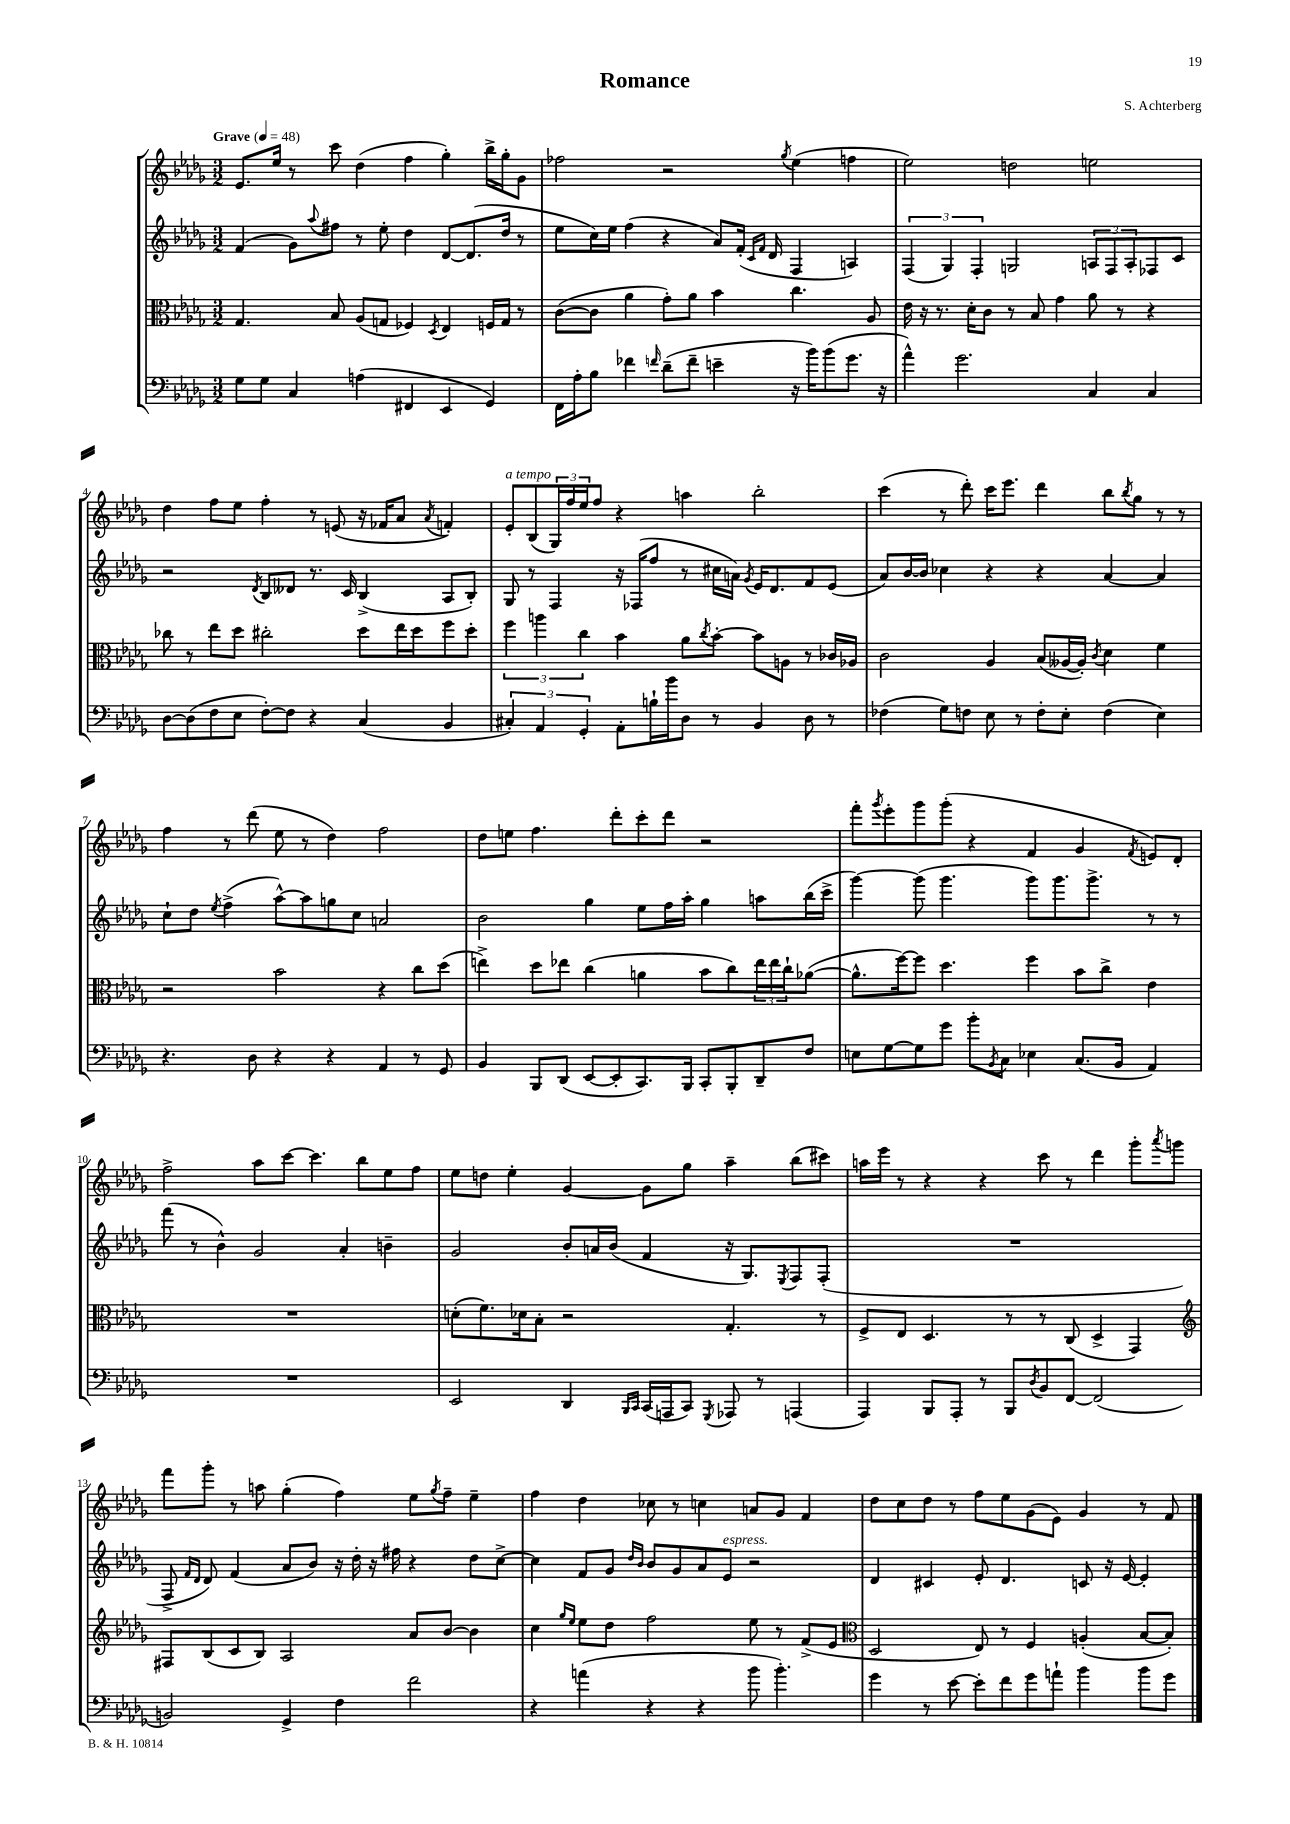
\header { title = "Romance" composer = "S. Achterberg" }
<<
\new StaffGroup <<
\new Staff = "s0" {
    \clef treble \key des \major \numericTimeSignature \time 3/2 \tempo "Grave" 4 = 48
    ees'8. ees''16 r8 c'''8 des''4( f''4 ges''4-.) bes''16-> ges''16-. ges'8 |
    fes''2 r2 \acciaccatura { ges''8 } ees''4( f''4 |
    ees''2) d''2 e''2 |
    des''4 f''8 ees''8 f''4-. r8 e'8( r16 fes'16 aes'8 \acciaccatura { aes'8 } f'4-.) |
    ees'8-.^\markup { \italic "a tempo" } bes8( \tuplet 3/2 { ges16) f''16 ees''16 } f''8 r4 a''4 bes''2-. |
    c'''4( r8 des'''8-.) c'''16 ees'''8. des'''4 bes''8 \acciaccatura { bes''8 } ges''8 r8 r8 |
    f''4 r8 des'''8( ees''8 r8 des''4) f''2 |
    des''8 e''8 f''4. des'''8-. c'''8-. des'''8 r2 |
    f'''8-. \acciaccatura { ges'''8 } ees'''8-. ges'''8 ges'''8-.( r4 f'4 ges'4 \acciaccatura { f'8 } e'8) des'8-. |
    f''2-> aes''8 c'''8~ c'''4. bes''8 ees''8 f''8 |
    ees''8 d''8 ees''4-. ges'4~ ges'8 ges''8 aes''4-- bes''8( cis'''8) |
    a''16 ees'''16 r8 r4 r4 c'''8 r8 des'''4 ges'''8-. \acciaccatura { aes'''8 } g'''8 |
    f'''8 ges'''8-. r8 a''8 ges''4-.( f''4) ees''8 \acciaccatura { ges''8 } f''8-- ees''4-- |
    f''4 des''4 ces''8 r8 c''4 a'8 ges'8 f'4 |
    des''8 c''8 des''8 r8 f''8 ees''8 ges'8( ees'8) ges'4 r8 f'8 \bar "|." |
}
\new Staff = "s1" {
    \clef treble \key des \major \numericTimeSignature \time 3/2
    f'4( ges'8) \appoggiatura { aes''8 } fis''8 r8 ees''8-. des''4 des'8~ des'8.( des''16 r8 |
    ees''8 c''16) ees''16 f''4( r4 aes'8) f'16-.( \grace { c'16 f'16 } des'16 f4 a4) |
    \tuplet 3/2 { f4( ges4) f4-. } g2 \tuplet 3/2 { a8 f8 a8-. } fes8 c'8 |
    r2 \acciaccatura { des'8 } bes8 deses'8 r8. c'16 bes4->( aes8 bes8-.) |
    ges8 r8 f4 r16 fes16( f''8 r8 cis''16 a'16) \acciaccatura { ges'8 } ees'16 des'8. f'8 ees'8( |
    aes'8) bes'16~ bes'16 ces''4 r4 r4 aes'4~ aes'4 |
    c''8-! des''8 \acciaccatura { ees''8 } f''4->( aes''8~-^) aes''8 g''8 c''8 a'2 |
    bes'2 ges''4 ees''8 f''16 aes''16-. ges''4 a''8 bes''16( c'''16-> |
    ges'''4~) ges'''8( ges'''4. ges'''8) ges'''8. ges'''8.-> r8 r8 |
    f'''8( r8 bes'4-^) ges'2 aes'4-. b'4-- |
    ges'2 bes'8-. a'16 bes'16( f'4 r16 ges8.) \acciaccatura { ees8 } f8 f8-.( |
    R1. |
    f8-> \grace { f'16 des'16 } des'8) f'4( aes'8 bes'8) r16 des''16-. r16 fis''16 r4 des''8 c''8~-> |
    c''4 f'8 ges'8 \grace { des''16 bes'16 } bes'8 ges'8 aes'8 ees'8^\markup { \italic "espress." } r2 |
    des'4 cis'4 ees'8-. des'4. c'8 r16 ees'16~ ees'4-. \bar "|." |
}
\new Staff = "s2" {
    \clef alto \key des \major \numericTimeSignature \time 3/2
    ges4. bes8 aes8( g8 fes4) \acciaccatura { des8 } ees4 f16 g16 r8 |
    c'8~( c'8 aes'4 ges'8-.) aes'8 bes'4 c''4. aes8 |
    ees'16 r16 r8. des'16-. c'8 r8 bes8 ges'4 aes'8 r8 r4 |
    ces''8 r8 ees''8 des''8 cis''2-. des''8 ees''16 des''16 f''8 des''8-. |
    \tuplet 3/2 { f''4 a''4 c''4 } bes'4 aes'8 \acciaccatura { c''8 } bes'8~-. bes'8 a8 r8 ces'16 aes16 |
    c'2 aes4 bes8( aeses16~ aeses16-.) \acciaccatura { c'8 } des'4 f'4 |
    r2 bes'2 r4 c''8 des''8( |
    e''4->) des''8 ees''8 c''4( a'4 bes'8 c''8) \tuplet 3/2 { ees''16 ees''16 c''16-! } aes'8~( |
    aes'8.-^ f''16~) f''8 des''4. f''4 bes'8 c''8-> ees'4 |
    R1. |
    d'8-.( f'8.) des'16 bes8-. r2 ges4.-. r8 |
    f8-> ees8 des4. r8 r8 c8( des4-> ges,4) |
    \clef treble fis8 bes8( c'8 bes8) aes2 aes'8 bes'8~ bes'4 |
    c''4 \grace { ges''16 ees''16 } ees''8 des''8 f''2 ees''8 r8 f'8->( ees'8 |
    \clef alto des2 ees8) r8 f4 a4-.( bes8~ bes8-.) \bar "|." |
}
\new Staff = "s3" {
    \clef bass \key des \major \numericTimeSignature \time 3/2
    ges8 ges8 c4 a4( fis,4 ees,4 ges,4) |
    f,16 aes16-. bes8 fes'4 \grace { f'16 } des'8--( f'8-- e'4-- r16 bes'16) bes'8( ges'8. r16 |
    aes'4-^) ges'2. c4 c4 |
    des8~ des8( f8 ees8 f8~-.) f8 r4 c4( bes,4 |
    \tuplet 3/2 { cis4-.) aes,4 ges,4-. } aes,8-. b16-! bes'16 des8 r8 bes,4 des8 r8 |
    fes4( ges8) f8 ees8 r8 f8-. ees8-. f4( ees4) |
    r4. des8 r4 r4 aes,4 r8 ges,8 |
    bes,4 bes,,8 des,8( ees,8~ ees,8-. c,8.) bes,,16 c,8-. bes,,8-. des,8-- f8 |
    e8 ges8~ ges8 ges'8 bes'8-. \acciaccatura { bes,8 } c8 ees4 c8.( bes,16 aes,4) |
    R1. |
    ees,2 des,4 \grace { bes,,16 c,16 } c,16( a,,16 c,8) \acciaccatura { ges,,8 } aes,,8 r8 a,,4( |
    aes,,4) bes,,8 aes,,8-. r8 bes,,8 \acciaccatura { des8 } bes,8 f,8~ f,2( |
    b,2) ges,4-> f4 f'2 |
    r4 a'4( r4 r4 bes'8 bes'4.-.) |
    ges'4 r8 ees'8~ ees'8-. f'8 ges'8 a'8-! bes'4 bes'8 ges'8 \bar "|." |
}
>>
>>
